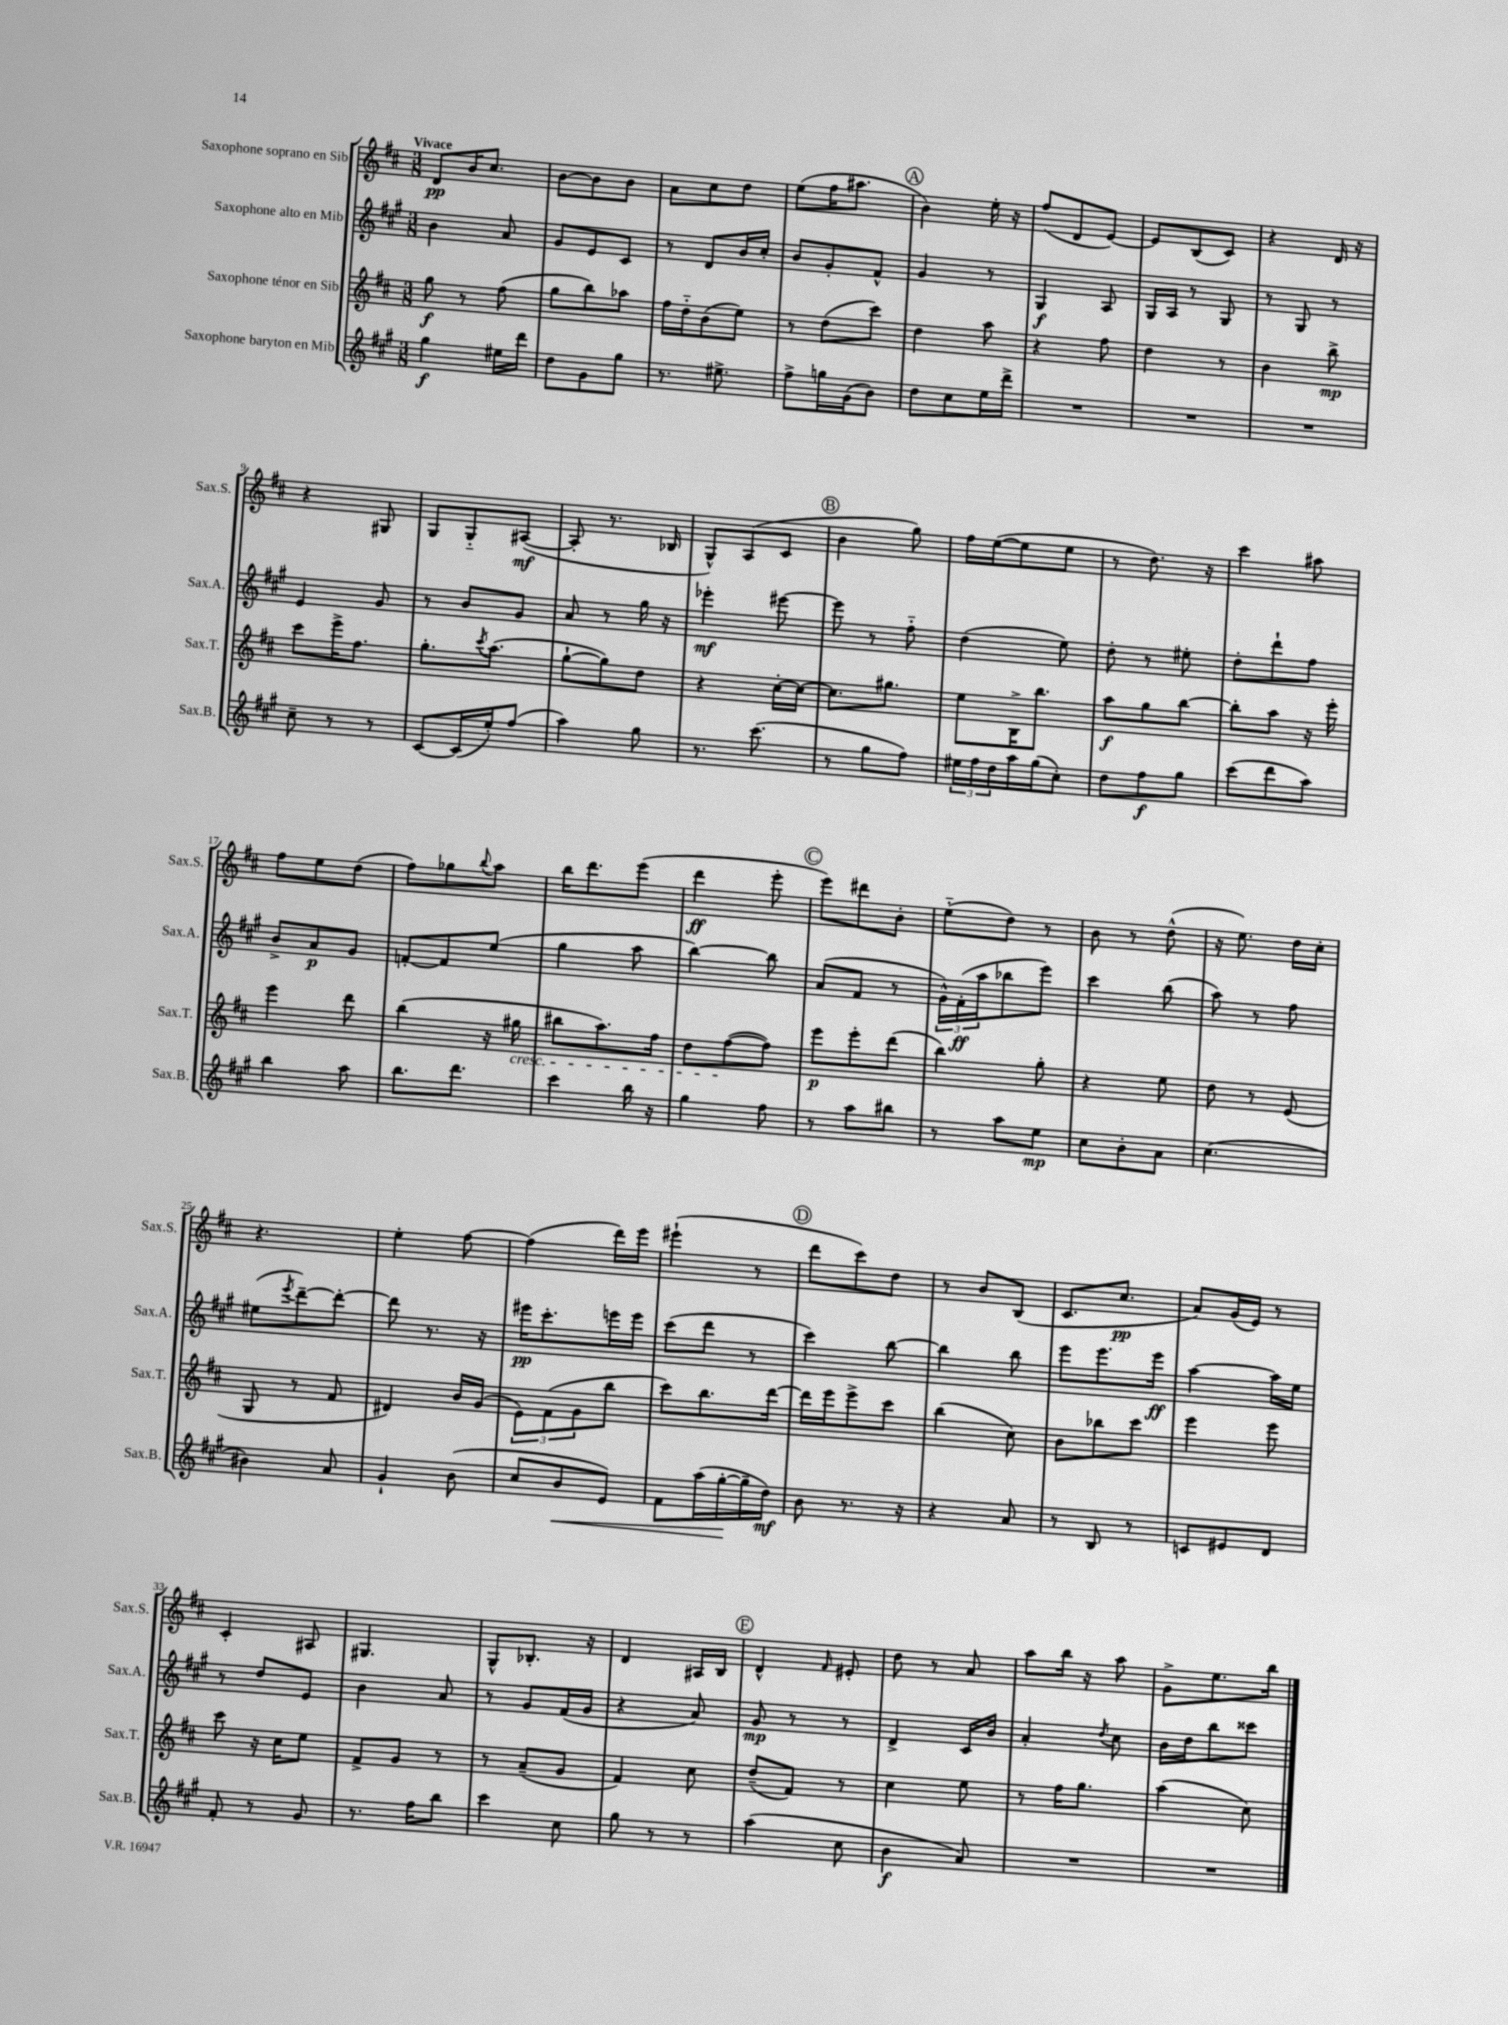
<<
\new StaffGroup <<
\new Staff = "s0" \with { instrumentName = "Saxophone soprano en Sib" shortInstrumentName = "Sax.S." } {
    \clef treble \key d \major \numericTimeSignature \time 3/8 \tempo "Vivace"
    d'8\pp b'16 cis''8. |
    b'8~ b'8 b'8 |
    a'8 cis''8 d''8 |
    e''8( fis''16 ais''8. |
    \mark \markup { \circle "A" } b'4) e''16-. r16 |
    fis''8( d'8 e'8~) |
    e'8 b8( cis'8) |
    r4 d'16 r16 |
    r4 gis8 |
    g8 g8-_ ais8~\mf( |
    ais8-. r8. bes16 |
    g8-^) a8( cis'8 |
    \mark \markup { \circle "B" } b'4 g''8) |
    fis''16 e''16~( e''8 e''8 |
    r8 d''8.) r16 |
    cis'''4 ais''8 |
    fis''8 e''8 d''8( |
    fis''8) ges''8 \appoggiatura { b''8 } a''8 |
    b''16 d'''8. e'''8( |
    d'''4\ff e'''8-. |
    \mark \markup { \circle "C" } e'''8) dis'''8 b'8-. |
    e''8-_( d''8) r8 |
    b'8 r8 d''8-^( |
    r16 e''8.) d''16 cis''16-. |
    r4. |
    e''4-. fis''8~ |
    fis''4( d'''16) e'''16 |
    eis'''4-!( r8 |
    \mark \markup { \circle "D" } d'''8 cis'''8) d''8 |
    r8 b'8 b8( |
    cis'8. cis''8.\pp |
    a'8) g'16( e'16) r8 |
    cis'4-. ais8 |
    gis4. |
    g8-^ bes8.-. r16 |
    d'4 ais16 b16 |
    \mark \markup { \circle "E" } d'4-^ \grace { fis'16 } eis'8-. |
    d''8 r8 a'8 |
    a''8 b''16 r16 a''8 |
    g'8-> e''8. b''16 \bar "|." |
}
\new Staff = "s1" \with { instrumentName = "Saxophone alto en Mib" shortInstrumentName = "Sax.A." } {
    \clef treble \key a \major \numericTimeSignature \time 3/8
    b'4 a'8 |
    gis'8 e'8 cis'8 |
    r8 d'8 b'16 cis''16-. |
    b'8 gis'8-. fis'8-^ |
    \mark \markup { \circle "A" } gis'4 r8 |
    gis4\f a8 |
    gis16 a16 r8 gis8 |
    r8 gis8 r8 |
    e'4 gis'8 |
    r8 b'8 gis'8 |
    a'8 r8 gis''16 r16 |
    ees'''4-.\mf eis'''8~ |
    \mark \markup { \circle "B" } eis'''8 r8 fis''8-_ |
    d''4( e''8) |
    d''8-. r8 eis''8-. |
    d''8-. d'''8-! fis''8 |
    b'8-> a'8\p gis'8 |
    f'8~-. f'8 e''8( |
    gis''4 a''8 |
    b''4~) b''8 |
    \mark \markup { \circle "C" } a'8( fis'8 r8 |
    \tuplet 3/2 { gis'16-^) fis'16-.\ff( a''16 } bes''8 e'''8) |
    cis'''4 b''8( |
    a''8) r8 fis''8 |
    eis''8( \acciaccatura { e'''8 } d'''8~--) d'''8~-. |
    d'''8 r8. r16 |
    eis'''16\pp cis'''8.-. e'''16 e'''16 |
    cis'''8( d'''8 r8 |
    \mark \markup { \circle "D" } cis'''4) b''8~ |
    b''4 b''8 |
    e'''8 e'''8. e'''16\ff |
    a''4~ a''16 e''16 |
    r8 d''8 e'8 |
    b'4 a'8 |
    r8 gis'8 fis'16( gis'16 |
    r4 a'8) |
    \mark \markup { \circle "E" } gis'8\mp r8 r8 |
    d'4-> cis'16 b'16 |
    a'4-. \acciaccatura { d''8 } cis''8 |
    b'16 d''16 b''8 cisis'''8 \bar "|." |
}
\new Staff = "s2" \with { instrumentName = "Saxophone ténor en Sib" shortInstrumentName = "Sax.T." } {
    \clef treble \key d \major \numericTimeSignature \time 3/8
    g''8\f r8 fis''8( |
    g''8 b''8) aes''8 |
    fis''16 d''16-_ b'8( e''8) |
    r8 d''8( cis'''8) |
    \mark \markup { \circle "A" } d''4 a''8 |
    r4 fis''8 |
    d''4 r8 |
    b'4 b''8->\mp |
    cis'''8 e'''16-> fis''8. |
    g''8.-. \acciaccatura { cis'''8 } a''8.( |
    g''8~-! g''8) d''8 |
    r4 cis''16~-. cis''16~ |
    \mark \markup { \circle "B" } cis''8. gis''8. |
    e''8 b16-> b''8. |
    a''8\f g''8 b''8~ |
    b''8-. a''8 r16 e'''16-. |
    e'''4 d'''8 |
    b''4( r16 gis''16\cresc |
    bis''8 a''8.) fis''16 |
    d''8 fis''8~\!( fis''8) |
    \mark \markup { \circle "C" } e'''8\p e'''8-. d'''8( |
    b''4) g''8-. |
    r4 e''8 |
    d''8 r8 e'8( |
    g8 r8 fis'8 |
    dis'4) b'16 g'16( |
    \tuplet 3/2 { e'8) fis'8( g'8 } b''8 |
    cis'''8) b''8. d'''16~ |
    \mark \markup { \circle "D" } d'''16 e'''16 e'''8-> cis'''8 |
    b''4( cis''8) |
    b'8 bes''8 cis'''8 |
    e'''4 e'''8 |
    cis'''8 r16 cis''16 e''8 |
    fis'8-> g'8 r8 |
    r8 a'8--( g'8 |
    fis'4) cis''8 |
    \mark \markup { \circle "E" } d''8--( fis'8) r8 |
    cis''4 e''8 |
    r8 fis''16 g''8. |
    a''4( cis''8) \bar "|." |
}
\new Staff = "s3" \with { instrumentName = "Saxophone baryton en Mib" shortInstrumentName = "Sax.B." } {
    \clef treble \key a \major \numericTimeSignature \time 3/8
    gis''4\f eis''16 d'''16 |
    d''8 gis'8 gis''8 |
    r8. eis''8.-> |
    fis''8-> g''16 gis'16( b'8) |
    \mark \markup { \circle "A" } d''8 cis''8 e''16 d'''16-> |
    R4. |
    R4. |
    R4. |
    cis''8-- r8 r8 |
    cis'8~ cis'16( e''16-.) fis''8( |
    a''4) gis''8 |
    r8. cis'''8.( |
    \mark \markup { \circle "B" } r8 gis''8 fis''8) |
    \tuplet 3/2 { eis''16 fis''16 d''16 } a''16 gis''16( cis''8-.) |
    d''8 fis''8\f gis''8 |
    cis'''8( d'''8 a''8) |
    b''4 a''8 |
    b''8. d'''8. |
    cis'''4 b''16 r16 |
    gis''4 fis''8 |
    \mark \markup { \circle "C" } r8 a''8 bis''8 |
    r8 a''8 e''8\mp |
    cis''8 b'8-. a'8 |
    cis''4.( |
    bis'4) a'8 |
    gis'4-! b'8( |
    cis''8 b'8\< e'8) |
    fis'8 a''16( gis''16~-.\! gis''16-- d''16\mf) |
    \mark \markup { \circle "D" } b'8 r8. r16 |
    r4 a'8 |
    r8 b8 r8 |
    c'8 eis'8 d'8 |
    fis'8-. r8 gis'8 |
    r8. fis''16 b''8 |
    cis'''4 cis''8 |
    gis''8 r8 r8 |
    \mark \markup { \circle "E" } a''4( cis''8 |
    b'4\f a'8) |
    R4. |
    R4. \bar "|." |
}
>>
>>
